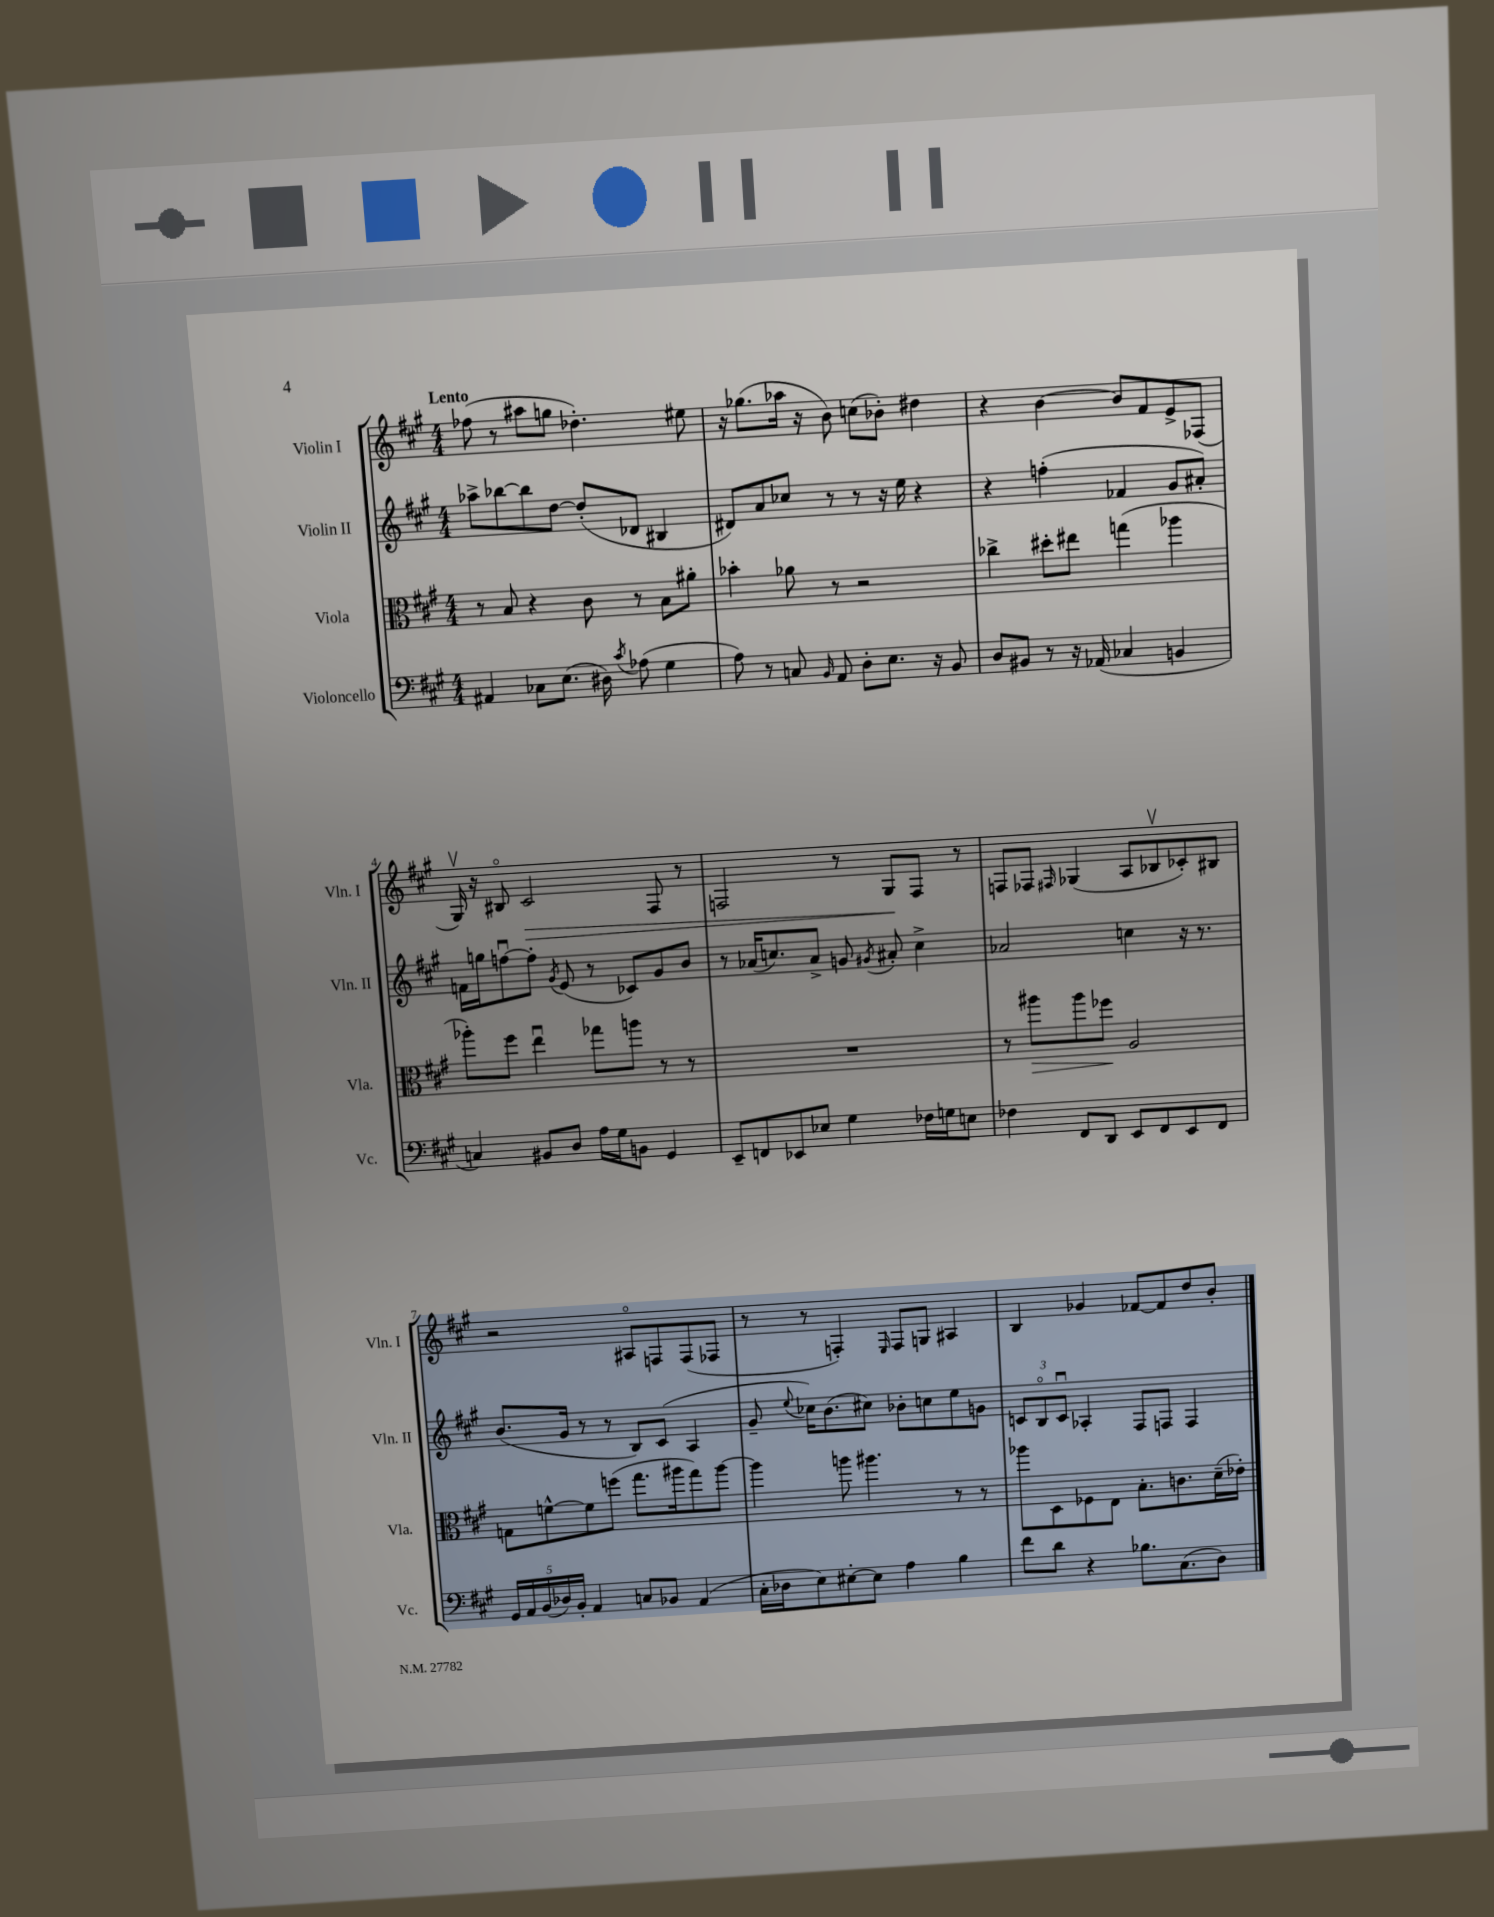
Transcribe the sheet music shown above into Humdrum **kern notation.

**kern	**kern	**kern	**kern
*staff4	*staff3	*staff2	*staff1
*clefF4	*clefC3	*clefG2	*clefG2
*k[f#c#g#]	*k[f#c#g#]	*k[f#c#g#]	*k[f#c#g#]
*M4/4	*M4/4	*M4/4	*M4/4
4AA#/	8r	8aa-^\L	(8ff-\
.	8B/	[8bb-\	8r
8C-\L	4r	8bb-\]	8aa#\L
(8.E\J	.	[8dd\J	8gg\J
.	8c#\	(8dd'/]L	4.dd-'\)
16D#\)	.	.	.
8qc#/	.	.	.
(8A-\	8r	8d-/J	.
4G#\	8B\L	4B#/	.
.	8a#'\J	.	8ee#\
=	=	=	=
8A\)	4b-'\	8d#/L)	16r
.	.	.	(8.gg-\L
8r	.	8a/	.
8C/	8a-\	8cc-/J	16aa-\Jk
.	.	.	16r
16qqBB/	.	.	.
8AA/	8r	8r	8b\)
8D'\L	2r	8r	(8cc\L
8.E\J	.	16r	8b-'\J)
.	.	16ee\	.
.	.	4r	4dd#\
16r	.	.	.
8BB/	.	.	.
=	=	=	=
8D/L	4cc-^\	4r	4r
8BB#/J	.	.	.
8r	8dd#'\L	(4ff'\	[4b\
16r	8ee#\J	.	.
(16AA-/	.	.	.
4C-/	(4gg\	4f-/	8b/]L
.	.	.	8f#/
4BB/	4aa-\	8g#/L	8e^/
.	.	8a#'/J)	(8F-/J
=	=	=	=
4C/)	8aa-'\L)	16f\LL	16G#v/)
.	.	16gg\J	16r
.	8ff#\J	[8ffu\	8B#o/
8BB#/L	4eeu\	8ff'\]J	2c#/
.	.	8qg#/	.
8D/J	.	(8e/	.
16A\LL	8gg-\L	8r	.
16G#\J	.	.	.
8BB\J	8aa\J	8c-/L)	.
4GG#/	8r	8g#/	8F#/
.	8r	8b/J	8r
=	=	=	=
8EE~/L	1r	8r	2F/
8FF/	.	(16a-/LK	.
.	.	8.cc/)	.
8EE-/	.	.	.
8E-/J	.	8a-^/J	.
4G#\	.	8g/	8r
.	.	8qg#/	.
.	.	8a#'/	8G#/L
16F-\LL	.	4cc^\	8F/J
16G\J	.	.	.
8E\J	.	.	8r
=	=	=	=
4F-\	8r	2a-/	8F/L
.	8aa#\L	.	8F-/J
.	.	.	16qqF#/
8FF#/L	8aa#\	.	(4G-/
8DD/J	8ff-\J	.	.
8EE/L	2A/	4cc\	8A/L
8FF#/	.	.	8B-v/
8EE/	.	16r	8c-'/)
.	.	8.r	.
8FF#/J	.	.	8B#/J
=	=	=	=
20GG#/LL	8G\L	(8.b/L	2r
20AA/	.	.	.
(20BB/	.	.	.
.	[8f^^\	.	.
20D-/)	.	.	.
.	.	16g#/Jk	.
20BB'/JJ	.	.	.
4AA/	8f\]	8r	.
.	(8ff\J	8r	.
8C/L	8.gg#\L	8B/L)	8A#o/L
8BB-/J	.	(8c#/J	8F/
.	16aa#\k	.	.
(4AA/	8gg#\)	4A/	(8F/
.	[8aa#\J	.	8F-/J
=	=	=	=
16C#'\LL	4aa#\]	8g#~/	8r
16D-\J	.	.	.
.	.	8qqee/	.
8E\)	.	16cc-\LK)	8r
.	.	(8.b\	.
[8E#'\	8aa\	.	4F'/)
8E#\]J	4.aa#\	8cc#\J)	.
.	.	.	16qqE/
4A\	.	8b-'\L	8F/L
.	.	8cc\	8G/J
4B\	8r	8ee\	4A#/
.	8r	8g\J	.
=	=	=	=
8f#\L	8aa-\L	12c/L	4B/
.	.	12Bo/	.
8d\J	8D\	.	.
.	.	12cu/J	.
4r	8F-\	4A-'/	4g-/
.	8E\J	.	.
8.B-\L	8.B'\L	8F#/L	[8f-/L
.	.	8F/J	8f-/]
(8.C#\	8.c\	.	.
.	.	4F/	8dd/
8D\J)	(16d~\L	.	8b'/J
.	16e-'\JJ)	.	.
==	==	==	==
*-	*-	*-	*-
